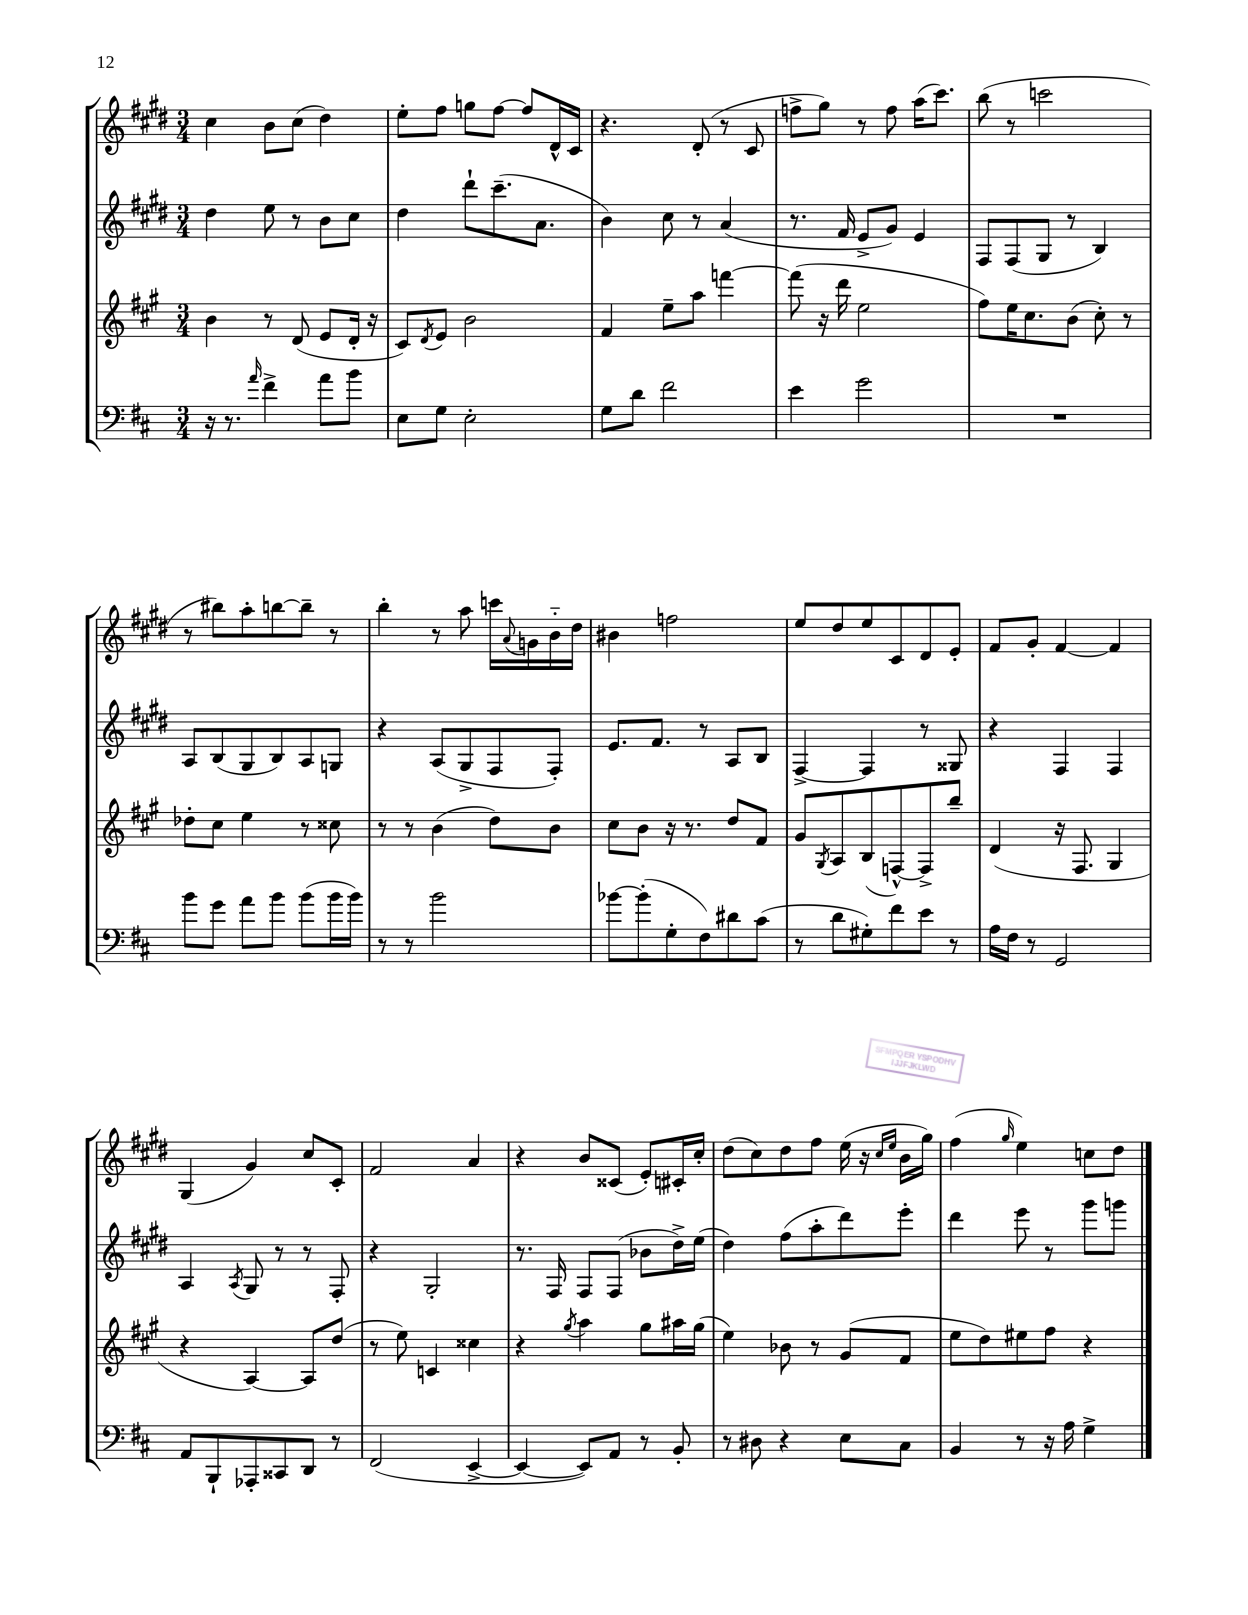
<<
\new StaffGroup <<
\new Staff = "s0" {
    \clef treble \key e \major \numericTimeSignature \time 3/4
    cis''4 b'8 cis''8( dis''4) |
    e''8-. fis''8 g''8 fis''8~ fis''8 dis'16-^ cis'16 |
    r4. dis'8-.( r8 cis'8 |
    f''8-> gis''8) r8 f''8 a''16( cis'''8.) |
    b''8( r8 c'''2 |
    r8 bis''8) a''8-. b''8~ b''8-- r8 |
    b''4-. r8 a''8 c'''16 \appoggiatura { a'8 } g'16 b'16-_ dis''16 |
    bis'4 f''2 |
    e''8 dis''8 e''8 cis'8 dis'8 e'8-. |
    fis'8 gis'8-. fis'4~ fis'4 |
    gis4( gis'4) cis''8 cis'8-. |
    fis'2 a'4 |
    r4 b'8 cisis'8( e'8-.) cis'16-. cis''16-. |
    dis''8( cis''8) dis''8 fis''8 e''16( r16 \grace { cis''16 e''16 } b'16 gis''16) |
    fis''4( \grace { gis''16 } e''4) c''8 dis''8 \bar "|." |
}
\new Staff = "s1" {
    \clef treble \key e \major \numericTimeSignature \time 3/4
    dis''4 e''8 r8 b'8 cis''8 |
    dis''4 dis'''8-! cis'''8.--( a'8. |
    b'4) cis''8 r8 a'4( |
    r8. fis'16 e'8-> gis'8) e'4 |
    fis8 fis8( gis8 r8 b4) |
    a8 b8( gis8 b8) a8 g8 |
    r4 a8( gis8-> fis8 fis8-.) |
    e'8. fis'8. r8 a8 b8 |
    fis4~-> fis4 r8 gisis8 |
    r4 fis4 fis4 |
    a4 \acciaccatura { a8 } gis8 r8 r8 fis8-. |
    r4 gis2-. |
    r8. fis16 fis8 fis8( bes'8 dis''16->) e''16( |
    dis''4) fis''8( a''8-. dis'''8) e'''8-. |
    dis'''4 e'''8 r8 gis'''8 g'''8 \bar "|." |
}
\new Staff = "s2" {
    \clef treble \key a \major \numericTimeSignature \time 3/4
    b'4 r8 d'8( e'8 d'16-. r16 |
    cis'8) \acciaccatura { d'8 } e'8 b'2 |
    fis'4 e''8-- a''8 f'''4~ |
    f'''8( r16 d'''16 e''2 |
    fis''8) e''16 cis''8. b'8( cis''8-.) r8 |
    des''8-. cis''8 e''4 r8 cisis''8 |
    r8 r8 b'4( d''8) b'8 |
    cis''8 b'8 r16 r8. d''8 fis'8 |
    gis'8 \acciaccatura { gis8 } a8 b8( f8~-^) f8-> b''8-- |
    d'4( r16 fis8. gis4 |
    r4 a4~) a8 d''8( |
    r8 e''8) c'4 cisis''4 |
    r4 \acciaccatura { gis''8 } a''4 gis''8 ais''16 gis''16( |
    e''4) bes'8 r8 gis'8( fis'8 |
    e''8 d''8) eis''8 fis''8 r4 \bar "|." |
}
\new Staff = "s3" {
    \clef bass \key d \major \numericTimeSignature \time 3/4
    r16 r8. \grace { a'16 } fis'4-> a'8 b'8 |
    e8 g8 e2-. |
    g8 d'8 fis'2 |
    e'4 g'2 |
    R2. |
    b'8 g'8 a'8 b'8 b'8( b'16 b'16) |
    r8 r8 b'2 |
    bes'8~ bes'8-.( g8-. fis8) dis'8 cis'8( |
    r8 d'8 gis8-.) fis'8 e'8 r8 |
    a16 fis16 r8 g,2 |
    a,8 b,,8-! aes,,8-. cisis,8 d,8 r8 |
    fis,2( e,4~-> |
    e,4~ e,8) a,8 r8 b,8-. |
    r8 dis8 r4 e8 cis8 |
    b,4 r8 r16 a16 g4-> \bar "|." |
}
>>
>>
\layout { \context { \Score \remove "Bar_number_engraver" } }
